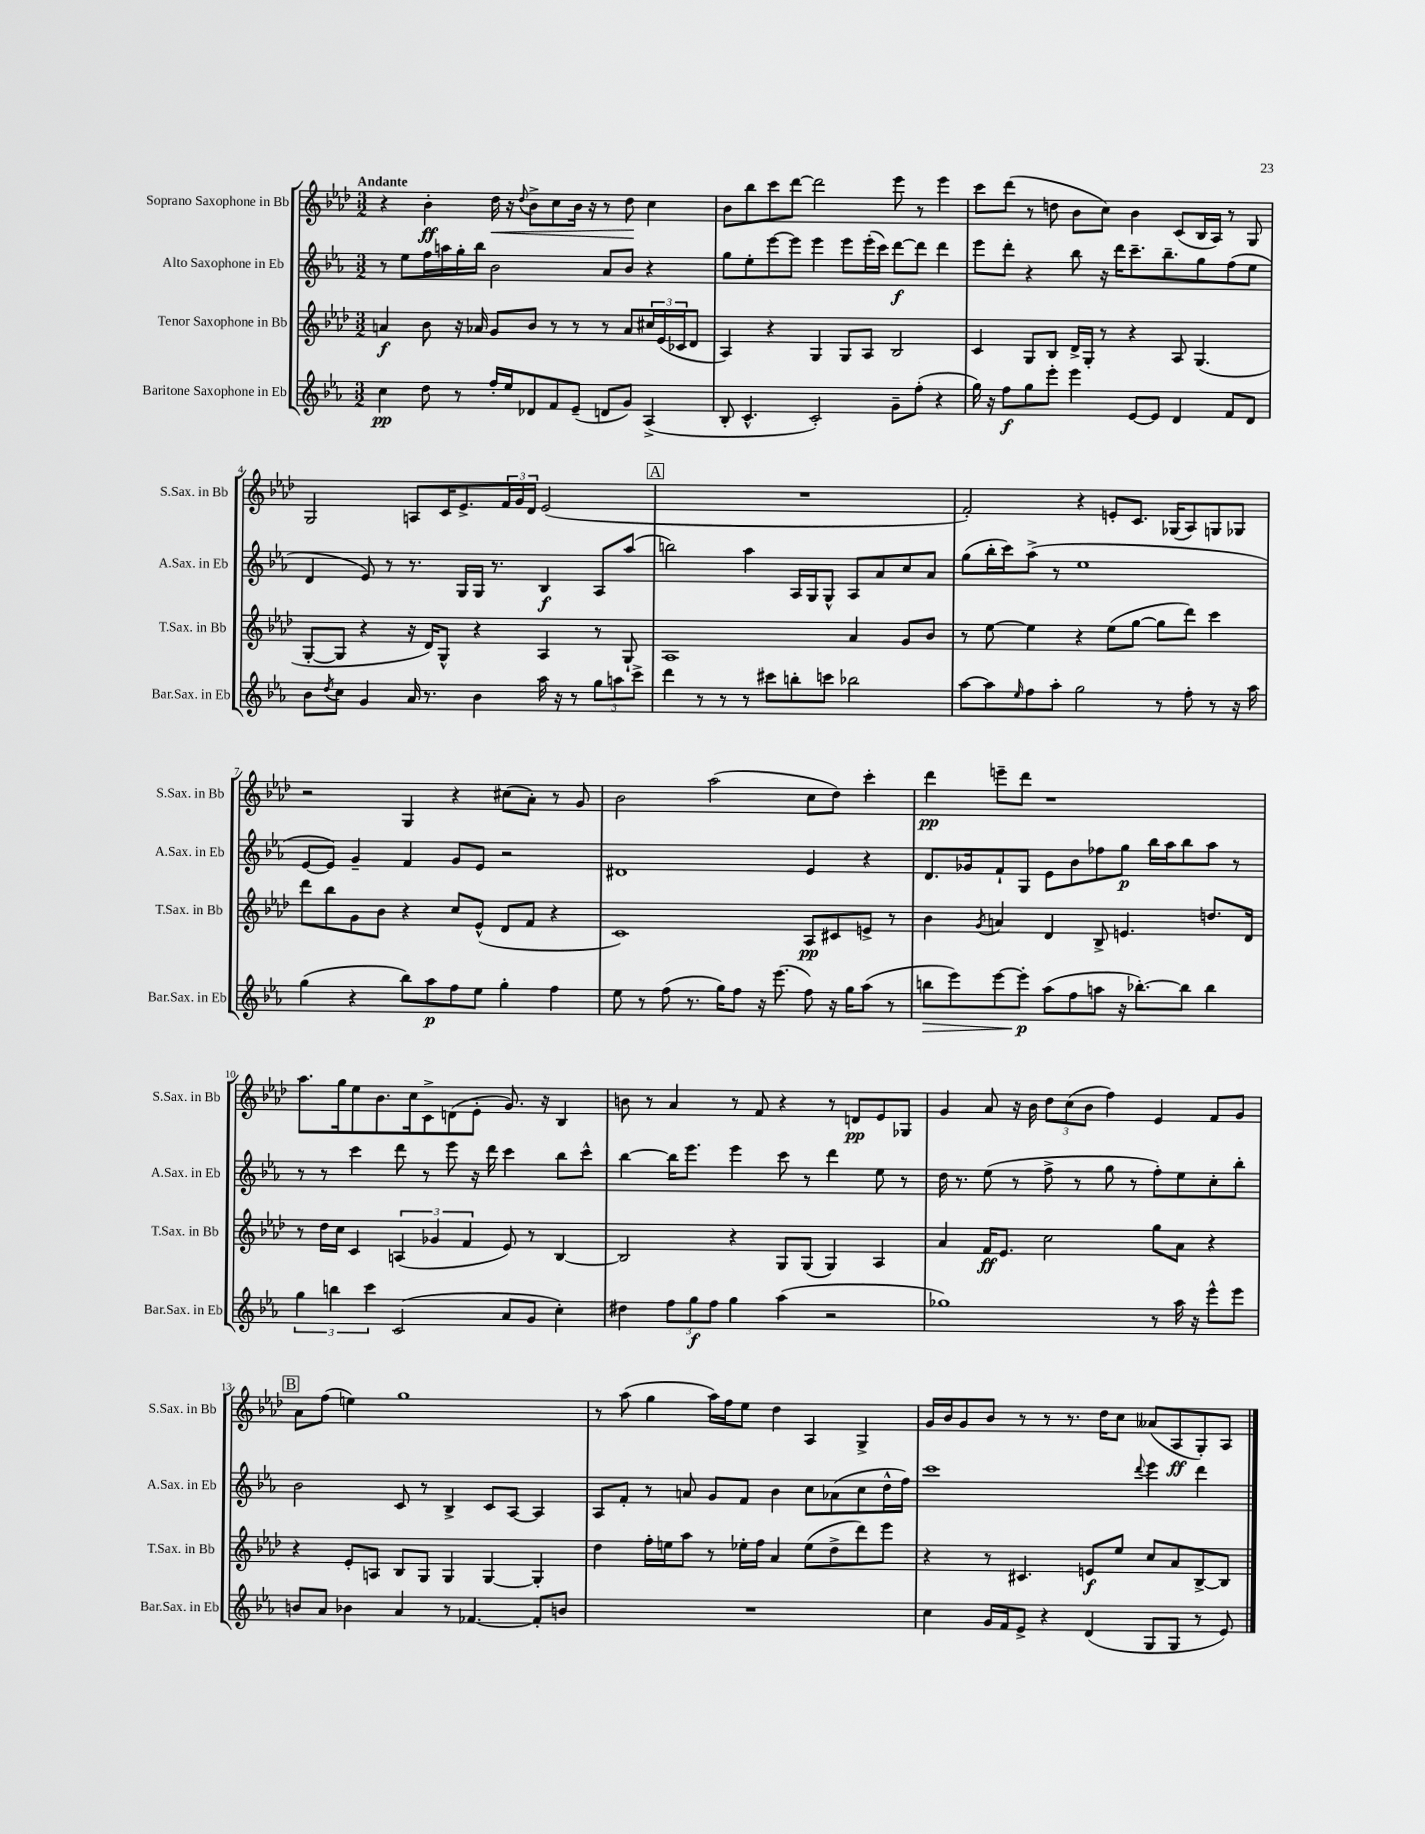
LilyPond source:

<<
\new StaffGroup <<
\new Staff = "s0" \with { instrumentName = "Soprano Saxophone in Bb" shortInstrumentName = "S.Sax. in Bb" } {
    \clef treble \key aes \major \numericTimeSignature \time 3/2 \tempo "Andante"
    r4 bes'4-.\ff des''16\< r16 \appoggiatura { des''8 } bes'8-> c''8 bes'16 r16 r8 des''8\! c''4 |
    bes'8 bes''8 c'''8 des'''8~ des'''2 ees'''8 r8 ees'''4 |
    c'''8 des'''8( r8 d''8 bes'8 c''8) bes'4 c'8( bes16 aes16) r8 g8 |
    g2 a8 c'16 ees'8.-> \tuplet 3/2 { f'16 g'16 des'16 } ees'2( |
    \mark \markup { \box "A" } R1. |
    f'2-.) r4 e'8-. c'8. ges16( aes8) g8 ges8 |
    r2 g4 r4 cis''8( aes'8-.) r8 g'8 |
    bes'2 aes''2( c''8 des''8) c'''4-. |
    des'''4\pp e'''8-- des'''8 r1 |
    aes''8. g''16 ees''8 bes'8. c''16 c'8-> d'8( ees'8-. g'8.) r16 bes4 |
    b'8 r8 aes'4 r8 f'8 r4 r8 d'8\pp ees'8 ges8 |
    g'4 aes'8 r16 bes'16 \tuplet 3/2 { des''8 c''8( bes'8 } f''4) ees'4 f'8 g'8 |
    \mark \markup { \box "B" } aes'8 f''8( e''4) g''1 |
    r8 aes''8( g''4 aes''16) f''16 ees''8 des''4 aes4 g4-> |
    g'16 bes'16 g'8 bes'8 r8 r8 r8. des''16 c''8 aeses'8( aes8\ff g8-.) aes8 \bar "|." |
}
\new Staff = "s1" \with { instrumentName = "Alto Saxophone in Eb" shortInstrumentName = "A.Sax. in Eb" } {
    \clef treble \key ees \major \numericTimeSignature \time 3/2
    r8 ees''8 f''16 a''16 g''16-. bes''16 bes'2 aes'8 bes'8 r4 |
    g''8 ees''8-. ees'''8~ ees'''8 ees'''4 ees'''8 ees'''16-.( c'''16) d'''8~\f d'''8 d'''4 |
    ees'''8 d'''8-. r4 bes''8 r16 d'''16 c'''8.-- bes''8.-- g''8 f''8( ees''8 |
    d'4 ees'8) r8 r8. g16 g16 r8. bes4\f aes8 aes''8( |
    \mark \markup { \box "A" } b''2) aes''4 aes16 g16 g8-^ aes8 aes'8 c''8 aes'8 |
    g''8( bes''16-. c'''16) aes''8->( r8 ees''1 |
    ees'8~ ees'8) g'4-- f'4 g'8 ees'8 r2 |
    dis'1 ees'4 r4 |
    d'8. ges'16 f'8-! g8 ees'8 bes'8 fes''8 g''8\p bes''16 aes''16 bes''8 aes''8 r8 |
    r8 r8 c'''4 d'''8 r8 ees'''8 r16 d'''16 c'''4 bes''8 c'''8-^ |
    bes''4~ bes''16 ees'''8. ees'''4 c'''8 r8 d'''4 ees''8 r8 |
    d''16 r8. ees''8( r8 f''8-> r8 g''8 r8 f''8-.) ees''8 c''8-. bes''8-. |
    \mark \markup { \box "B" } bes'2 c'8 r8 bes4-> c'8 aes8~ aes4 |
    aes8 f'8-. r8 a'8 g'8 f'8 bes'4 c''8 aes'8( c''8 d''16-^ f''16) |
    c'''1 \appoggiatura { d'''8 } ees'''4 d'''4 \bar "|." |
}
\new Staff = "s2" \with { instrumentName = "Tenor Saxophone in Bb" shortInstrumentName = "T.Sax. in Bb" } {
    \clef treble \key aes \major \numericTimeSignature \time 3/2
    a'4\f bes'8 r16 aes'16 g'8 bes'8 r8 r8 r8 aes'8 \tuplet 3/2 { cis''16 ees'16( ces'16 } des'8 |
    aes4) r4 g4 g8 aes8 bes2 |
    c'4 g8 bes8 des'16-> g16-. r8 r4 aes8 g4.( |
    g8~-. g8 r4 r16 des'16) g8-^ r4 aes4 r8 g8-! |
    \mark \markup { \box "A" } aes1 aes'4 g'8 bes'8 |
    r8 ees''8~ ees''4 r4 ees''8( g''8~ g''8 des'''8) c'''4 |
    des'''8 bes''8 g'8 bes'8 r4 c''8 ees'8-^( des'8 f'8 r4 |
    c'1) aes8\pp cis'8 e'8-> r8 |
    bes'4 \acciaccatura { g'8 } a'4 des'4 bes8-> e'4. d''8. des'16 |
    r8 des''16 c''16 c'4 \tuplet 3/2 { a4( ges'4 f'4 } ees'8) r8 bes4~ |
    bes2 r4 g8 g8( g4) aes4 |
    aes'4 f'16\ff ees'8. c''2 g''8 aes'8 r4 |
    \mark \markup { \box "B" } r4 ees'8-. a8 bes8 g8 g4 g4~ g4-. |
    des''4 f''16-. e''16 aes''8 r8 ees''16-. f''16 aes'4 ees''8( des''8-> des'''8) ees'''8 |
    r4 r8 cis'4. e'8\f ees''8 c''8 aes'8 bes8~-> bes8 \bar "|." |
}
\new Staff = "s3" \with { instrumentName = "Baritone Saxophone in Eb" shortInstrumentName = "Bar.Sax. in Eb" } {
    \clef treble \key ees \major \numericTimeSignature \time 3/2
    c''4\pp d''8 r8 f''16-. ees''16 des'8 f'8 ees'8--( d'8 g'8) aes4->( |
    bes8-. c'4.-^ c'2-.) g'8-- f''8-.( r4 |
    g''16) r16 f''8\f g''8 ees'''8-. ees'''4 ees'8~ ees'8 d'4 f'8 d'8 |
    bes'8 \acciaccatura { d''8 } c''8 g'4 aes'16 r8. bes'4 aes''16 r16 r8 \tuplet 3/2 { g''8 a''8 c'''8-> } |
    \mark \markup { \box "A" } d'''4 r8 r8 r8 cis'''8 b''8-. c'''8 bes''2 |
    aes''8~ aes''8 \grace { ees''16 } f''8 aes''8-. g''2 r8 f''8-. r8 r16 aes''16 |
    g''4( r4 bes''8) aes''8\p f''8 ees''8 g''4-. f''4 |
    ees''8 r8 f''8( r8. g''16) f''8 r16 ees'''8.( f''8) r16 g''16 aes''8( r8 |
    b''8\> ees'''8) ees'''8~ ees'''8-.\p\! aes''8( f''8 a''8 r16 bes''8.~-.) bes''8 bes''4 |
    \tuplet 3/2 { g''4 b''4 c'''4 } c'2( aes'8 g'8 c''4-.) |
    dis''4 \tuplet 3/2 { f''8 g''8\f f''8 } g''4 aes''4( r2 |
    ges''1) r8 aes''16 r16 ees'''8-^ ees'''8 |
    \mark \markup { \box "B" } b'8 aes'8 bes'4 aes'4 r8 fes'4.~ fes'8-. b'8 |
    R1. |
    c''4 g'16 f'16 ees'8-> r4 d'4( g8 g8 r8 ees'8) \bar "|." |
}
>>
>>
